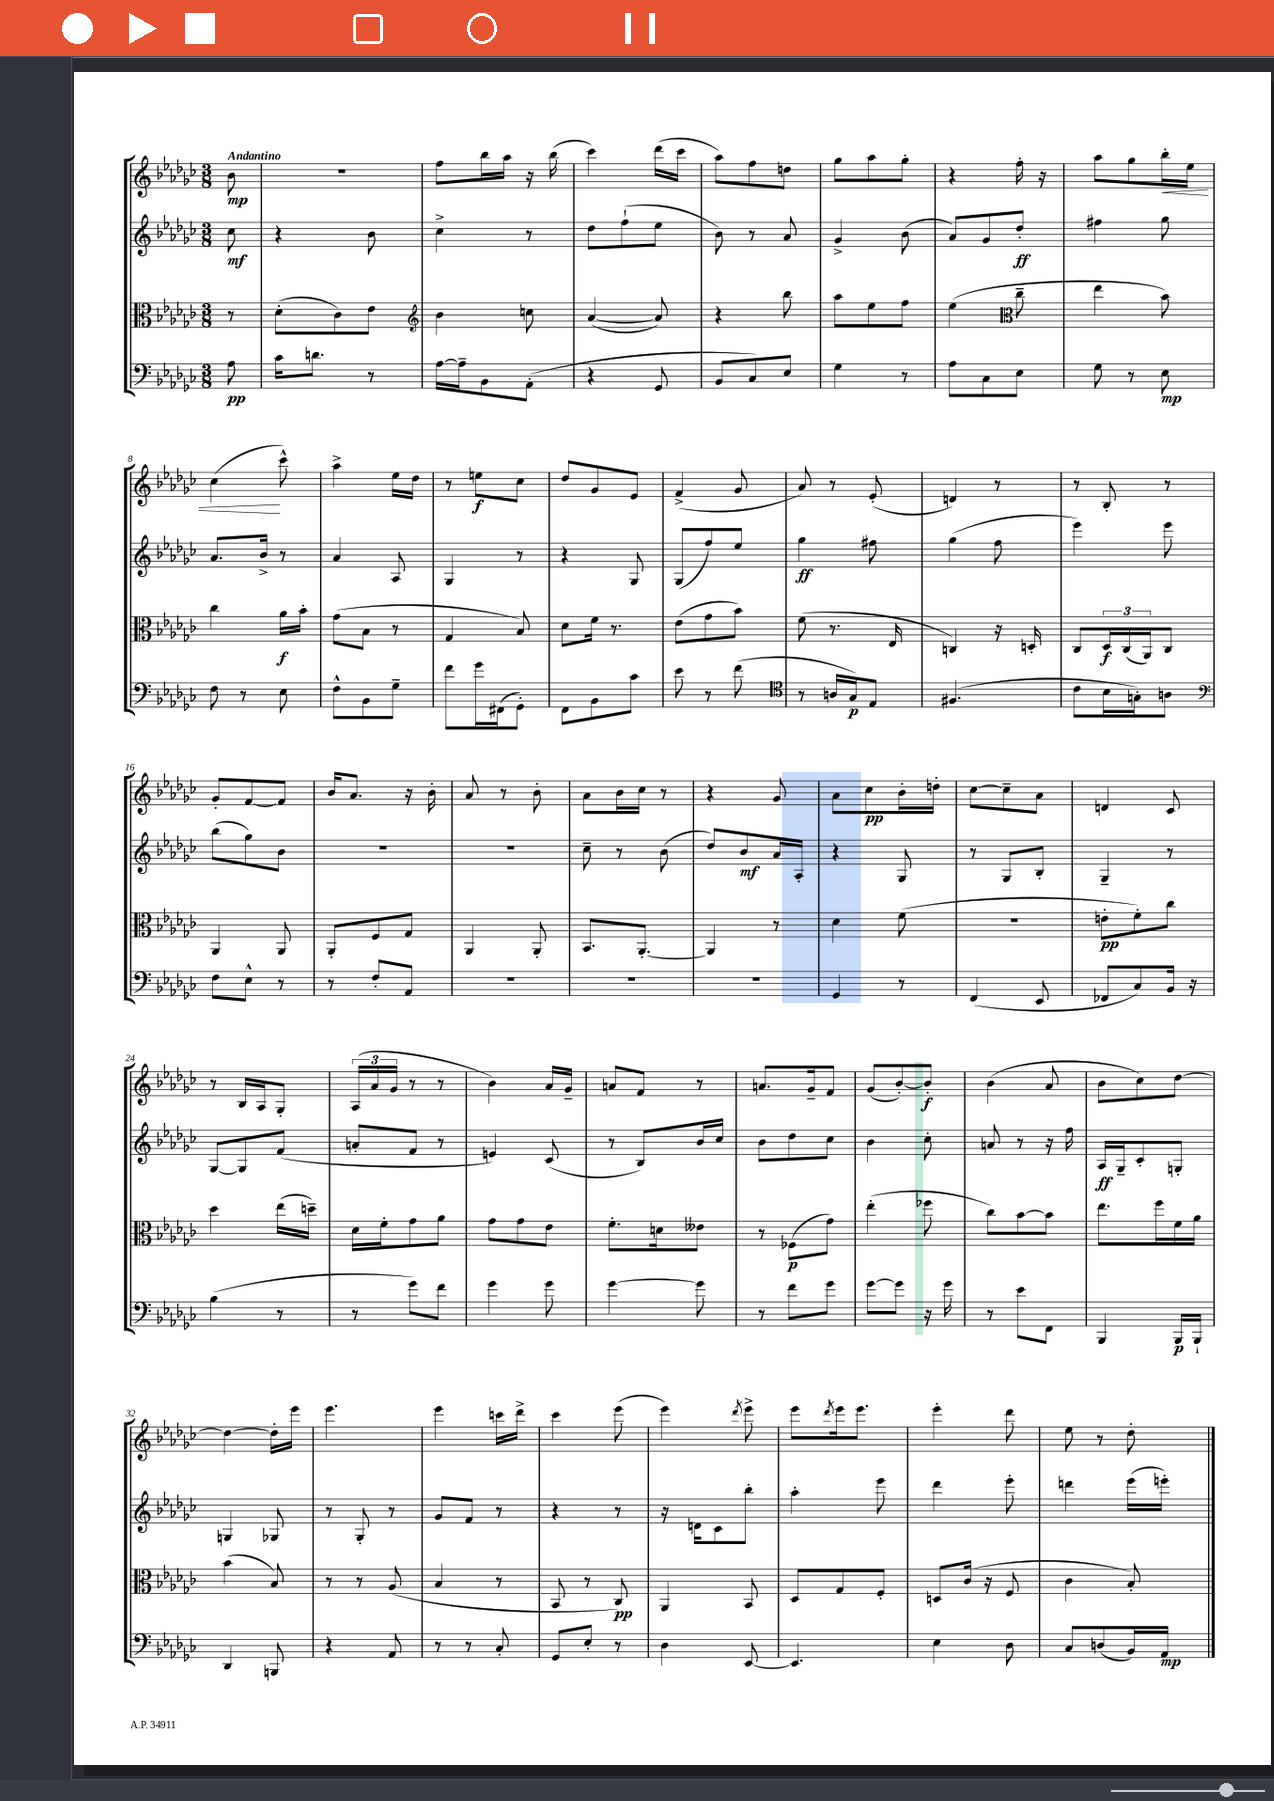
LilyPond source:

<<
\new StaffGroup <<
\new Staff = "s0" {
    \clef treble \key ges \major \numericTimeSignature \time 3/8 \partial 8 \tempo "Andantino"
    bes'8\mp |
    r4. |
    f''8 bes''16 aes''16 r16 bes''16( |
    ces'''4) des'''16( ces'''16 |
    aes''8) f''8 d''8 |
    ges''8 aes''8 ges''8-. |
    r4 f''16-. r16 |
    aes''8 ges''8 bes''16-.\< ees''16 |
    ces''4\!( ces'''8-^) |
    aes''4-> ees''16 des''16 |
    r8 e''8\f ces''8 |
    des''8 ges'8 ees'8 |
    f'4->( ges'8 |
    aes'8) r8 ees'8-.( |
    d'4) r8 |
    r8 bes8-. r8 |
    ges'8-. f'8~ f'8 |
    bes'16 aes'8. r16 bes'16-. |
    aes'8 r8 bes'8-. |
    aes'8 bes'16 ces''16 r8 |
    r4 ges'8 |
    aes'8 ces''8\pp bes'16-. d''16-. |
    ces''8~ ces''8-- aes'8 |
    d'4 ces'8 |
    r8 bes16 aes16 ges8-. |
    \tuplet 3/2 { aes16( aes'16 ges'16 } r8 r8 |
    bes'4) aes'16 ges'16-- |
    a'8 f'8 r8 |
    a'8. ges'16-- f'8 |
    ges'8( bes'8~-.) bes'8-.\f |
    bes'4( aes'8 |
    bes'8 ces''8) des''8~ |
    des''4~ des''16-. ees'''16 |
    ees'''4. |
    ees'''4 c'''16 des'''16-> |
    ces'''4 ees'''8( |
    ees'''4) \acciaccatura { des'''8 } ees'''8-> |
    ees'''8 \acciaccatura { des'''8 } ees'''16 ees'''8. |
    ees'''4-. des'''8 |
    ees''8 r8 des''8-. \bar "|." |
}
\new Staff = "s1" {
    \clef treble \key ges \major \numericTimeSignature \time 3/8 \partial 8
    ces''8\mf |
    r4 bes'8 |
    ces''4-> r8 |
    des''8 f''8-!( ees''8 |
    bes'8) r8 aes'8 |
    ges'4-> bes'8( |
    aes'8) ges'8 des''8-.\ff |
    fis''4 ges''8 |
    aes'8. bes'16-> r8 |
    aes'4 aes8 |
    ges4 r8 |
    r4 ges8 |
    ges8( f''8) ees''8 |
    ges''4\ff fis''8 |
    ges''4( f''8 |
    ees'''4) ees'''8 |
    bes''8( ges''8) bes'8 |
    R4. |
    R4. |
    ces''8-- r8 bes'8( |
    des''8) bes'8\mf aes'16 aes16-. |
    r4 ges8 |
    r8 ges8 bes8-. |
    ges4-- r8 |
    ges8~ ges8 f'8( |
    a'8-. f'8 r8 |
    e'4) ces'8( |
    r8 bes8) bes'16 ces''16 |
    bes'8 des''8 ces''8 |
    bes'4 ces''8-. |
    a'8 r8 r16 f''16 |
    aes16\ff ges16-- ces'8-. g8-. |
    g4 ges8 |
    r8 ges8-. r8 |
    ges'8 f'8 r8 |
    r4 r8 |
    r16 d'16 ces'8 bes''8-. |
    aes''4-. ees'''8 |
    des'''4 ees'''8-. |
    d'''4 ees'''16( e'''16-.) \bar "|." |
}
\new Staff = "s2" {
    \clef alto \key ges \major \numericTimeSignature \time 3/8 \partial 8
    r8 |
    des'8-.( ces'8) ees'8 |
    \clef treble bes'4 c''8 |
    aes'4~( aes'8) |
    r4 bes''8 |
    aes''8 ees''8 f''8 |
    ees''4( \clef alto ces''8-- |
    ees''4 bes'8) |
    ces''4 aes'16\f bes'16-. |
    ges'8( bes8 r8 |
    ges4 bes8) |
    des'8 f'16 r8. |
    ees'8( ges'8 bes'8) |
    f'8( r8. ees16 |
    c4) r16 d16-. |
    ces8 \tuplet 3/2 { des16\f ces16( aes,16) } ces8 |
    aes,4 aes,8 |
    aes,8-. f8 ges8 |
    aes,4 aes,8-. |
    bes,8. aes,8.~-. |
    aes,4 r8 |
    des'4 f'8( |
    R4. |
    e'8-.\pp f'8-.) ces''8 |
    des''4 ees''16( d''16--) |
    des'16 f'16-. ges'8 aes'8 |
    ges'8 ges'8 ees'8 |
    f'8.-. d'16 eeses'8 |
    r8 fes8\p( ges'8) |
    ees''4-.( fes''8 |
    ces''8) bes'8~ bes'8 |
    ees''8. f''16 f'16 aes'16 |
    bes'4( bes8) |
    r8 r8 aes8( |
    bes4 r8 |
    bes,8 r8 ces8\pp) |
    aes,4 bes,8 |
    des8 ges8 f8-. |
    d8 ces'16( r16 f8 |
    ces'4 bes8-.) \bar "|." |
}
\new Staff = "s3" {
    \clef bass \key ges \major \numericTimeSignature \time 3/8 \partial 8
    aes8\pp |
    ces'16 d'8. r8 |
    aes16~ aes16-- bes,8 aes,8-.( |
    r4 ges,8 |
    bes,8 ces8) ees8 |
    ges4 r8 |
    aes8 ces8 ees8 |
    ges8 r8 ees8\mp |
    f8 r8 ees8 |
    f8-^ bes,8 ges8-- |
    f'8 ges'16 fis,16( ges,8-.) |
    f,8 bes,8 ces'8 |
    ees'8 r8 f'8( |
    \clef tenor r8 a16 ges16\p) ees8 |
    fis4.( |
    ces'8 bes16 g16-.) a8 |
    \clef bass f8 ees8-^ r8 |
    r8 f8-. aes,8 |
    R4. |
    R4. |
    R4. |
    ges,4 r8 |
    f,4( ees,8 |
    fes,8 ces8) bes,16 r16 |
    bes4( r8 |
    r8 ges'8) f'8 |
    ges'4 ges'8 |
    ges'4~ ges'8 |
    r8 f'8 ges'8 |
    ges'8~ ges'8 r16 ges'16 |
    r8 ees'8 f,8 |
    bes,,4 bes,,16\p bes,,16-! |
    des,4 b,,8 |
    r4 aes,8 |
    r8 r8 ces8-. |
    ges,8 ees8-. r8 |
    des4 ees,8~ |
    ees,4. |
    ees4 des8 |
    ces8 d8( bes,16) aes,16\mp \bar "|." |
}
>>
>>
